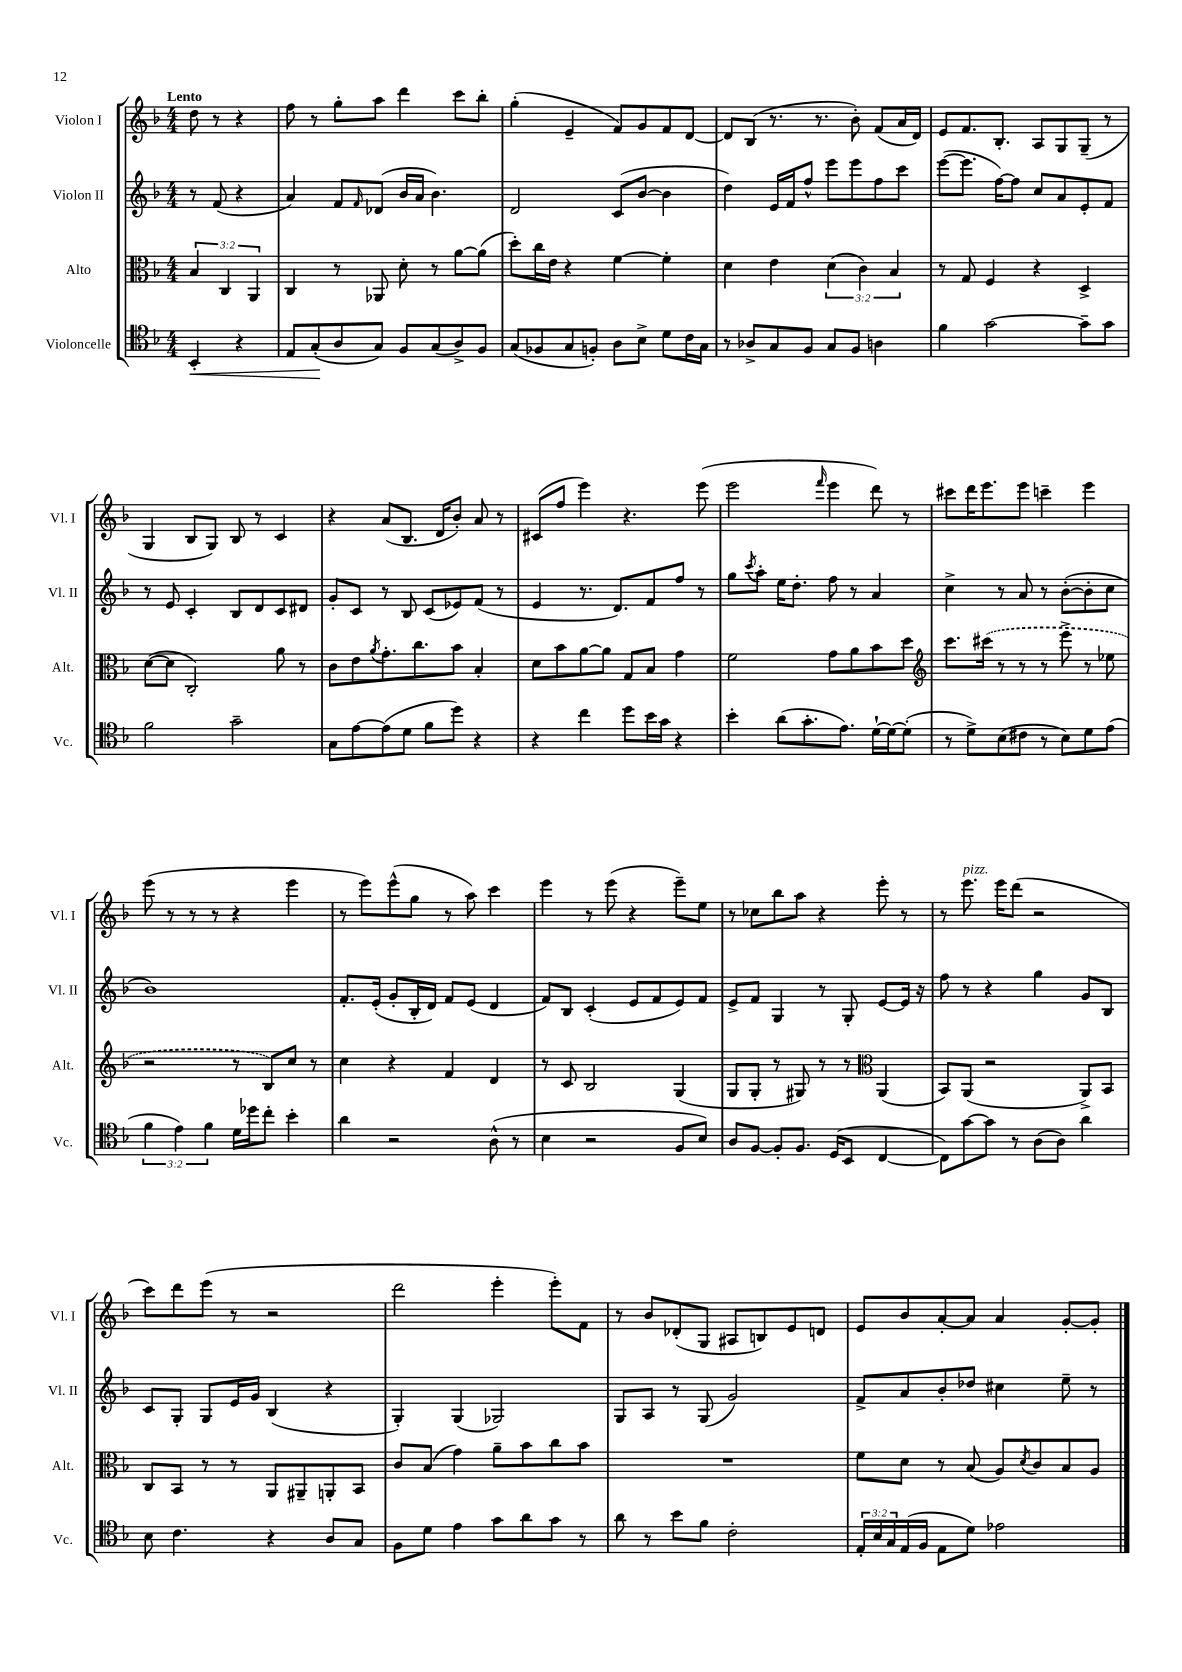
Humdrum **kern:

**kern	**kern	**kern	**kern
*staff4	*staff3	*staff2	*staff1
*clefC4	*clefC3	*clefG2	*clefG2
*k[b-]	*k[b-]	*k[b-]	*k[b-]
*M4/4	*M4/4	*M4/4	*M4/4
4BB-'	6B-	8r	8dd
.	.	(8f	8r
.	6C	.	.
4r	.	4r	4r
.	6AA	.	.
=	=	=	=
8E	4C	4a)	8ff
(8G'	.	.	8r
8A	8r	8f	8gg'
.	.	16qqf	.
8G)	8AA-	(8d-	8aa
8F	8d'	16b-	4ddd
.	.	16a	.
(8G	8r	4.b-)	.
8A^)	[8a	.	8ccc
8F	(8a]	.	8bb-'
=	=	=	=
(8G	8dd')	2d	(4gg'
8F-	16cc	.	.
.	16e	.	.
8G	4r	.	4e~
8F')	.	.	.
8A	[4f	(8c	8f)
8B-^	.	[8b-	8g
8d	4f']	4b-]	8f
16c	.	.	[8d
16G	.	.	.
=	=	=	=
8r	4d	4dd)	8d]
8A-^	.	.	(8B-
8G	4e	16e	8.r
.	.	16f	.
8F	.	8ff^^	.
.	.	.	8.r
8G	(6d	8eee	.
8F	.	8eee	8b-')
.	6c)	.	.
4A	.	8ff	(8f
.	6B-	.	.
.	.	8ccc	16a
.	.	.	16d)
=	=	=	=
4f	8r	([8eee	8e
.	8G	8.eee]	8.f
[2g	4F	.	.
.	.	[16ff)	8.B-'
.	.	8ff]	.
.	4r	8cc	8A
.	.	8a	8G
8g~]	4D^	8e'	(8G~
8g	.	8f	8r
=	=	=	=
2f	([8d	8r	4G
.	8d]	8e	.
.	2C')	4c'	8B-
.	.	.	8G)
2g~	.	8B-	8B-
.	.	8d	8r
.	8a	8c	4c
.	8r	8d#	.
=	=	=	=
8G	8c	8g'	4r
[8e	8e	8c	.
.	8qa	.	.
(8e]	8.g'	8r	(8a
8d	.	8B-	8.B-
.	8.cc	.	.
8f	.	(8c	.
.	.	.	16d
8dd)	8b-	8e-)	8b-')
4r	4B-'	(8f	8a
.	.	8r	8r
=	=	=	=
4r	8d	4e	(8c#
.	8b-	.	8ff
4cc	[8a	8.r	4eee)
.	8a]	.	.
.	.	8.d)	.
8dd	8G	.	4.r
16b-	8B-	8f	.
16g	.	.	.
4r	4g	8ff	.
.	.	8r	(8eee
=	=	=	=
4b-'	2f	8gg	2eee
.	.	8qccc	.
.	.	8aa'	.
(8a	.	16ee	.
.	.	8.dd'	.
8.g'	.	.	.
.	.	.	16qqfff
.	8g	8ff	4eee
8.e)	.	.	.
.	8a	8r	.
[16d`	8b-	4a	8ddd)
16d_	.	.	.
(8d']	8dd	.	8r
=	=	=	=
*	*clefG2	*	*
8r	8.ccc	4cc^	8ccc#
8d^)	.	.	16ddd
.	(16ccc#	.	8.eee
(8B-	8r	8r	.
8c#	8r	8a	8eee
8r	8r	8r	4ccc~
8B-)	8eee^	([8b-'	.
8d	8r	8b-']	4eee
(8e	8ee-	8cc	.
=	=	=	=
6f	2r	1b-)	(8eee
.	.	.	8r
6e)	.	.	.
.	.	.	8r
6f	.	.	.
.	.	.	8r
16d	8r	.	4r
16dd-	.	.	.
8cc'	8B-)	.	.
4b-'	8cc	.	4eee
.	8r	.	.
=	=	=	=
4a	4cc	8.f'	8r
.	.	.	8eee)
.	.	(16e'	.
2r	4r	8g'	(8eee^^
.	.	16B-'	8gg
.	.	16d)	.
.	4f	8f	8r
.	.	(8e	8aa)
(8A^^	4d	4d	4ccc
8r	.	.	.
=	=	=	=
4B-	8r	8f)	4eee
.	8c	8B-	.
2r	2B-	(4c'	8r
.	.	.	(8eee
.	.	8e	4r
.	.	8f	.
8F	(4G	8e)	8eee~)
8B-)	.	8f	8ee
=	=	=	=
8A	8G	8e^	8r
[8F	8G'	8f	8cc-
8F']	8r	4G	8bb-
8.F	8G#)	.	8aa
.	8r	8r	4r
(16D	.	.	.
8BB-	8r	8G'	.
*	*clefC3	*	*
[4C	(4AA	[8e	8eee'
.	.	16e]	8r
.	.	16r	.
=	=	=	=
8C])	8BB-)	8ff	8r
[8g	(8AA	8r	8.eee
8g]	2r	4r	.
.	.	.	16eee
8r	.	.	(8ddd
(8A	.	4gg	2r
8A)	.	.	.
4a	8AA^)	8g	.
.	8BB-	8B-	.
=	=	=	=
8B-	8C	8c	8ccc)
4.c	8BB-	8G'	8ddd
.	8r	8G	(8eee
.	8r	16e	8r
.	.	16g	.
4r	8AA	(4B-	2r
.	8AA#~	.	.
8A	8AA'	4r	.
8G	8BB-	.	.
=	=	=	=
8F	8c	4G')	2ddd
8d	(8B-	.	.
4e	4g)	(4G	.
8g	8a~	2G-)	4eee'
8a	8b-	.	.
8g	8cc	.	8eee')
8r	8b-	.	8f
=	=	=	=
8a	1r	8G	8r
8r	.	8A	8b-
8b-	.	8r	(8d-'
8f	.	(8G	8G
2c'	.	2g)	8A#
.	.	.	8B)
.	.	.	8e
.	.	.	8d
=	=	=	=
24E'	8f	8f^	8e
24B-	.	.	.
24G	.	.	.
(16E	8d	8a	8b-
16F	.	.	.
8E	8r	8b-'	[8a'
8d)	(8B-	8dd-	8a]
2e-	8A)	4cc#	4a
.	8qd	.	.
.	8c	.	.
.	8B-	8ee~	[8g'
.	8A	8r	8g']
==	==	==	==
*-	*-	*-	*-
